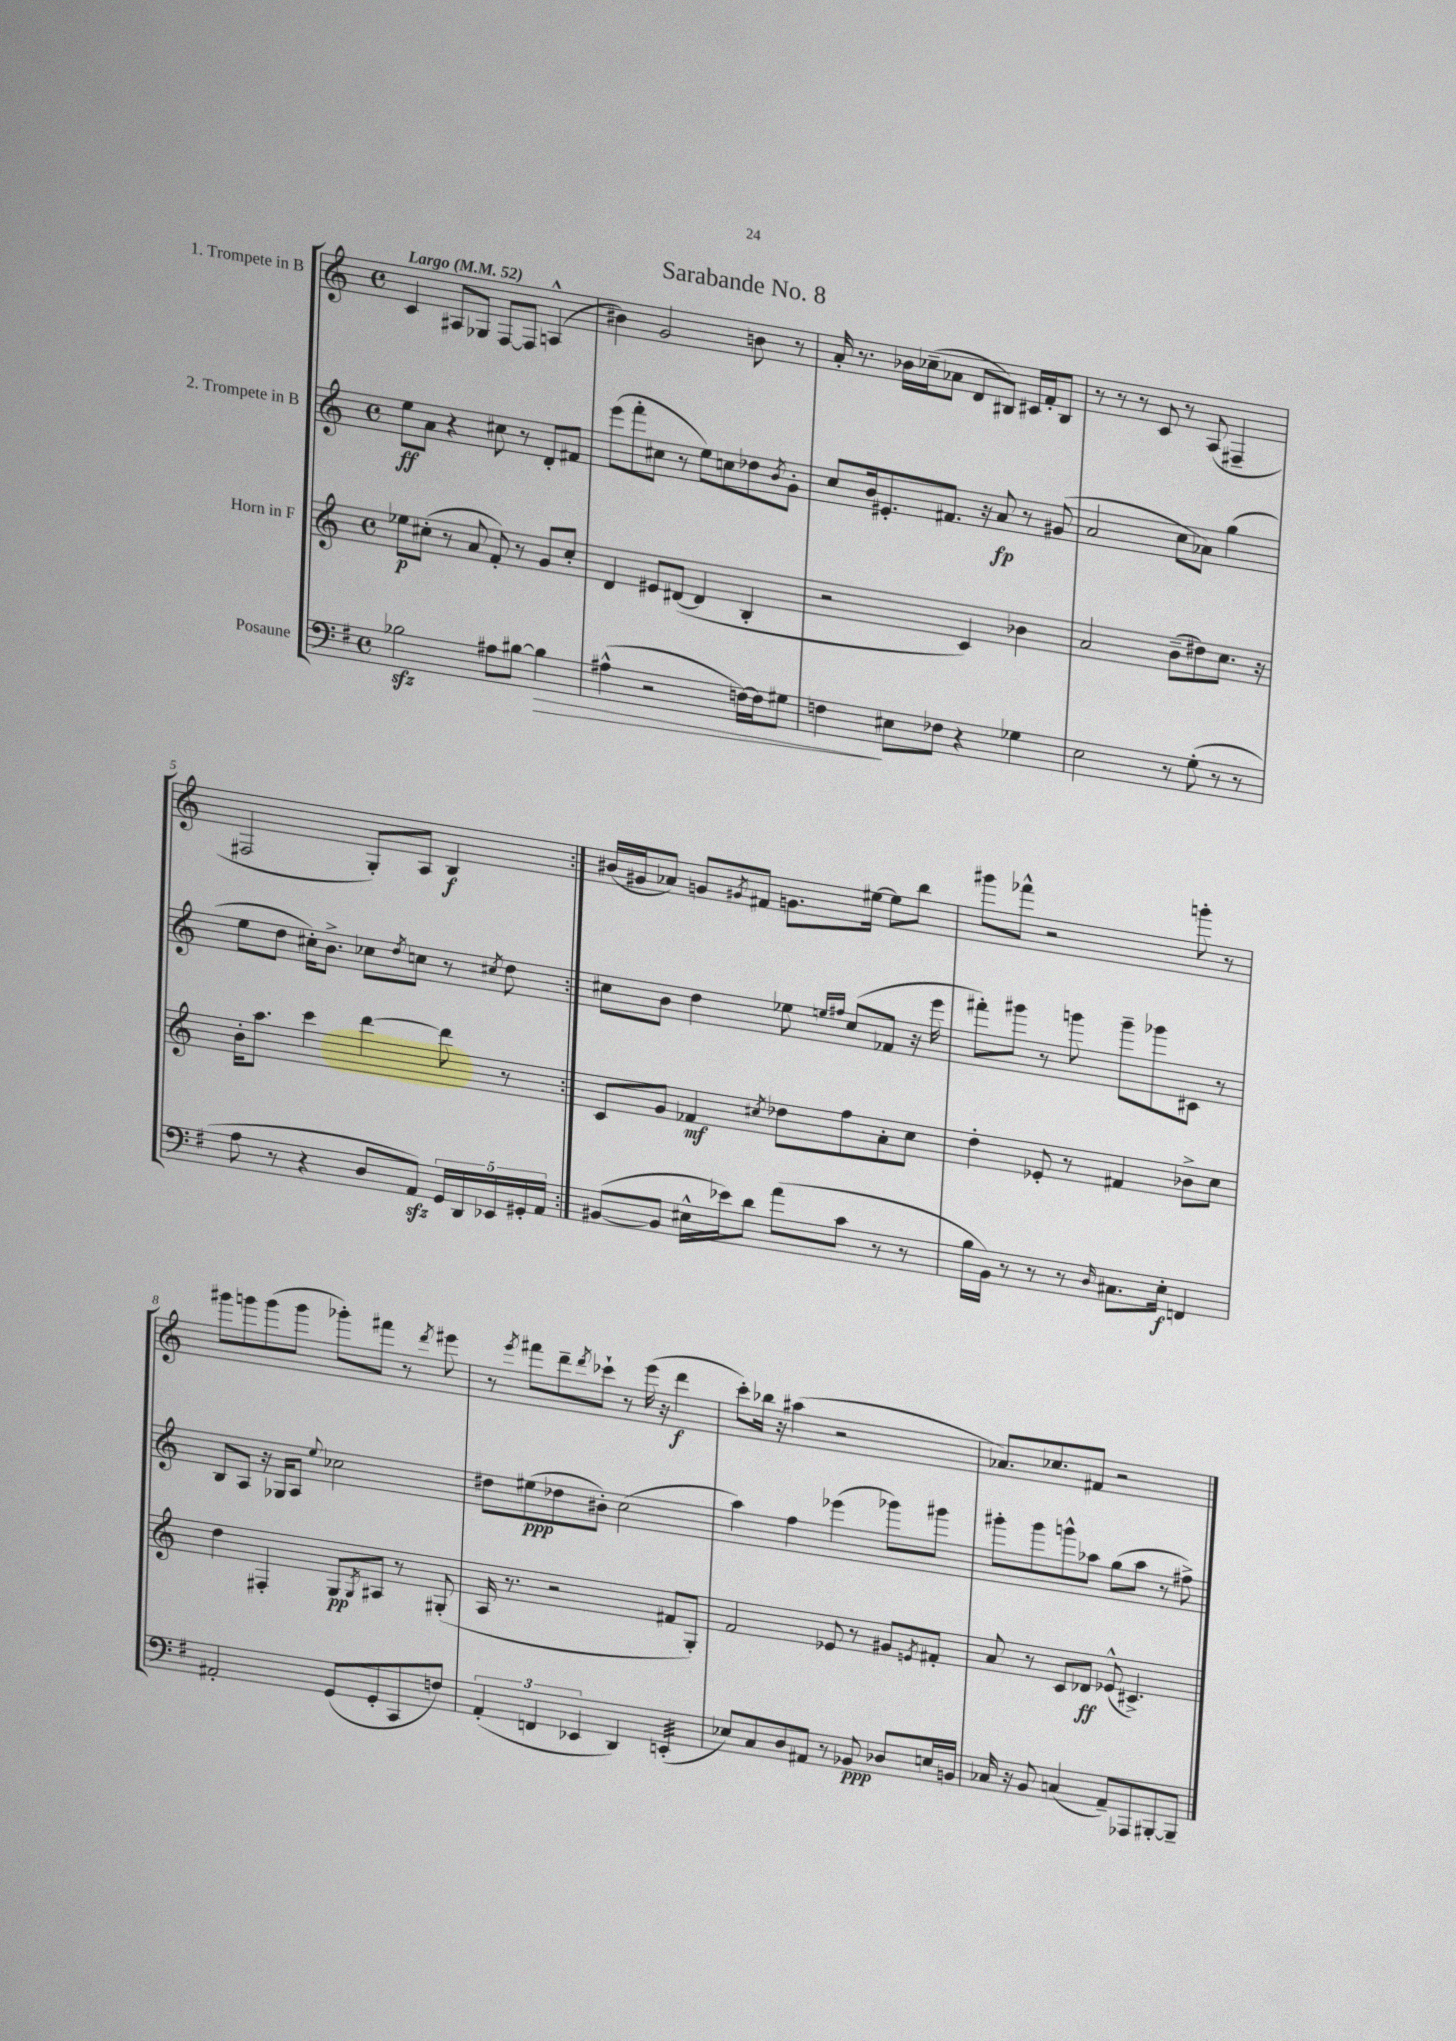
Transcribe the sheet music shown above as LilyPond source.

\header { title = "Sarabande No. 8" }
<<
\new StaffGroup <<
\new Staff = "s0" \with { instrumentName = "1. Trompete in B" } {
    \clef treble \key c \major \defaultTimeSignature \time 4/4 \tempo "Largo" 4 = 52
    \repeat volta 2 { c'4 ais8 ges8 f8~ f8 a4-^( |
    bis'4) g'2 b'8 r8 |
    a'16-. r8. bes'16 ces''16--( aes'8 d'8 bis8) cis'16 f'16-. bis8 |
    r8 r8 r8 c'8 r8 a8( fis4-- |
    fis2 g8-.) a8 b4\f | }
    bis'16( gis'16 aes'8) g'8 \acciaccatura { gis'8 } fis'8 g'8. eis''16~ eis''8 b''8 |
    gis'''8 fes'''8-^ r2 g'''8-. r8 |
    gis'''8 g'''8 g'''8( g'''8 ges'''8-.) fis'''8 r8 \acciaccatura { d'''8 } eis'''8 |
    r8 \acciaccatura { e'''8 } fis'''8 d'''8-- \acciaccatura { d'''8 } ces'''8-! r8 e'''16( r16 d'''4\f |
    c'''8-.) bes''16 r16 ais''4( r2 |
    aes'8.) ces''8. fis'8 r2 \bar "|." |
}
\new Staff = "s1" \with { instrumentName = "2. Trompete in B" } {
    \clef treble \key c \major \defaultTimeSignature \time 4/4
    \repeat volta 2 { e''8\ff a'8 r4 cis''8 r8 d'8-. fis'8 |
    e'''8( f'''8-. cis''8 r8 e''8) c''8 des''8 \acciaccatura { b'8 } g'8-. |
    c''8 b'16 eis'8.-. fis'8. r16 a'8\fp r8 gis'8( |
    a'2 c''8 aes'8) g''4( |
    e''8 d''8 cis''16-.) b'8.-> ces''8 \acciaccatura { d''8 } c''8 r8 \acciaccatura { cis''8 } d''8 | }
    cis''8 b'8 d''4 ees''8 \grace { e''16 fis''16 } cis''8( fes'8 r16 e'''16 |
    fis'''8-.) gis'''8 r8 g'''8 g'''8-- ges'''8 cis'8 r8 |
    b8 a8 r16 ges16 a8 \appoggiatura { e''8 } ces''2 |
    dis''8 eis''8\ppp( des''8 bis'8-.) c''2( |
    a''4) f''4 ees'''4( ges'''8) gis'''8 |
    gis'''8-. gis'''8 g'''8-^ aes''8 g''8( aes''8 r8 fis''8->) \bar "|." |
}
\new Staff = "s2" \with { instrumentName = "Horn in F" } {
    \clef treble \key c \major \defaultTimeSignature \time 4/4
    \repeat volta 2 { ees''8\p cis''8-.( r8 a'8 f'8-.) r8 g'8 cis''8-. |
    d'4 eis'8 dis'8~( dis'4 b4-. |
    r2 c'4) bes'4 |
    a'2 b'8--( dis''8) c''8. r16 |
    b'16-. a''8. c'''4 d'''4~ d'''8 r8 | }
    c'8 g'8 fes'4\mf \acciaccatura { cis''8 } des''8 f''8 a'8-. cis''8 |
    d''4-. ees'8-. r8 fis'4 bes'8-> c''8 |
    d''4 fis4-. g8\pp \acciaccatura { g8 } ais8 r8 gis8-.( |
    a16 r8. r2 fis'8 g8-.) |
    f'2 ees'8 r8 gis'8 \acciaccatura { e'8 } fis'8-. |
    a'8 r8 c'8 des'8\ff ees'8-^( cis'4.->) \bar "|." |
}
\new Staff = "s3" \with { instrumentName = "Posaune" } {
    \clef bass \key g \major \defaultTimeSignature \time 4/4
    \repeat volta 2 { bes2\sfz ais8 bis8~ bis4\> |
    ais4-^( r2 f16~) f16 gis8 |
    f4\! eis8 fes8 r4 ges4 |
    e2 r8 g8-.( r8 r8 |
    a8 r8 r4 d8 a,8\sfz) \tuplet 5/4 { g,16 d,16 ees,16 gis,16-. a,16 } | }
    bis,8~( bis,8 eis16-^ ees'16) d'8 a'8( c'8 r8 r8 |
    b16 b,16) r8 r8 r8 \grace { d16 } cis8. e16-.\f f,4 |
    ais,2-. g,8( g,8-. c,8 f8) |
    \tuplet 3/2 { a,4-.( f,4 ees,4 } d,4) e,4:32-.( |
    ees8) c8 d8 ais,8 r8 bes,8\ppp des8 e16 b,16 |
    ces16 r16 b,8 c4( a,8--) aes,,8 bis,,8~-. bis,,8-- \bar "|." |
}
>>
>>
